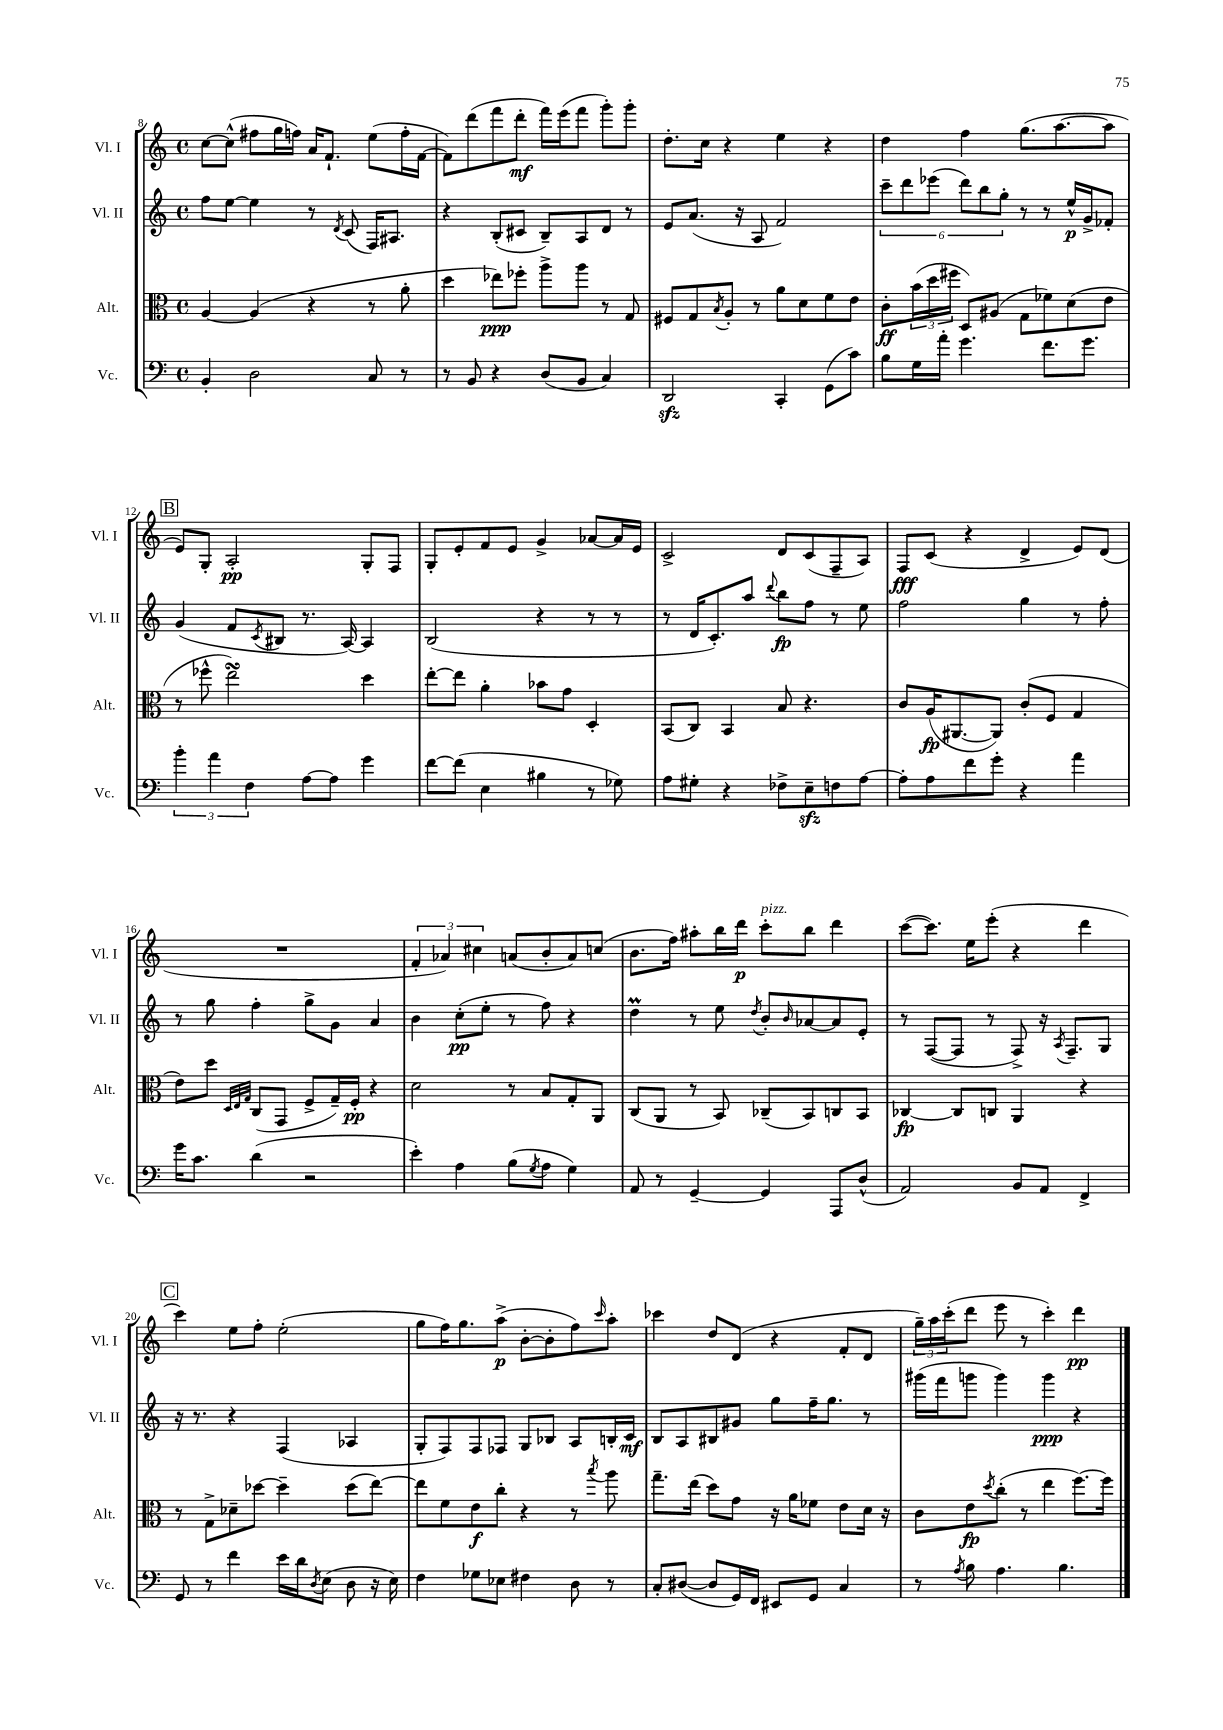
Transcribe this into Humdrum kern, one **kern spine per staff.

**kern	**kern	**kern	**kern
*staff4	*staff3	*staff2	*staff1
*clefF4	*clefC3	*clefG2	*clefG2
*k[]	*k[]	*k[]	*k[]
*M4/4	*M4/4	*M4/4	*M4/4
*met(c)	*met(c)	*met(c)	*met(c)
4BB'/	[4A/	8ff\L	[8cc\L
.	.	[8ee\J	(8cc^^\]J
2D\	(4A/]	4ee\]	8ff#\L
.	.	.	16gg\L
.	.	.	16ff\JJ)
.	4r	8r	16a/LK
.	.	.	8.f`/J
.	.	8qd/	.
.	.	(8c/	.
8C/	8r	16F/LK)	(8ee\L
.	.	8.A#/J	.
8r	8a'\	.	16ff'\L
.	.	.	[16f\JJ
=	=	=	=
8r	4dd\	4r	8f\]L)
8BB/	.	.	(8ddd\
4r	8ee-\L)	(8B'/L	8fff\
.	8ff-'\J	8c#/J	8ddd'\J
(8D/L	8aa^\L	8B~/L)	16fff\LL)
.	.	.	(16eee\J
8BB/J	8aa\J	8A/	8fff\J
4C/)	8r	8d/J	8ggg'\L)
.	8G/	8r	8ggg'\J
=	=	=	=
2DD/	8F#/L	8e/L	8.dd'\L
.	8G/	(8.a/J	.
.	.	.	16cc\Jk
.	8qB/	.	.
.	8A'/J	.	4r
.	.	16r	.
.	8r	8A/	.
4CC'/	8a\L	2f/)	4ee\
.	8d\	.	.
(8GG\L	8f\	.	4r
8c\J)	8e\J	.	.
=	=	=	=
8B\L	8c'\L	12ccc~\L	4dd\
.	.	12ddd\	.
16G\L	(24b\L	.	.
.	24dd\	(12eee-\J	.
16a'\JJ	.	.	.
.	24ff#\JJ	.	.
4.g\	8D/L)	12ddd\L)	4ff\
.	.	12bb\	.
.	(8A#/J	.	.
.	.	12gg'\J	.
.	8G\L	8r	(8.gg\L
8.f\L	8f-\)	8r	.
.	.	.	[8.aa\
.	(8d\	16ee^^/LL	.
8.g\J	.	16g^/J	.
.	8e\J	8f-'/J	8aa\]J
=	=	=	=
6b'\	8r	(4g/	8e/L)
.	8ff-^^\	.	8G'/J
6a\	.	.	.
.	2ee\)	8f/L	2A'/
6F\	.	.	.
.	.	8qc/	.
.	.	8B#/J	.
[8A\L	.	8.r	.
8A\]J	.	.	.
.	.	[16A/)	.
4g\	4dd\	4A/]	8G'/L
.	.	.	8F/J
=	=	=	=
[8f\L	[8ee'\L	(2B/	8G'/L
(8f\]J	8ee\]J	.	8e'/
4E\	4a'\	.	8f/
.	.	.	8e/J
4B#\	8b-\L	4r	4g^/
.	8g\J	.	.
8r	4D'/	8r	[8a-/L
8G-\)	.	8r	16a-/]L
.	.	.	16e/JJ
=	=	=	=
8A\L	(8BB/L	8r	2c^/
8G#'\J	8C/J)	16d/LK	.
.	.	8.c'/)	.
4r	4BB/	.	.
.	.	8aa/J	.
.	.	8qqddd/	.
8F-^\L	8B/	8bb\L	8d/L
8E~\	4.r	8ff\J	(8c/
8F\	.	8r	8F~/
[8A\J	.	8ee\	8A/J)
=	=	=	=
8A'\]L	8c/L	2ff\	8F/L
8A\	(16A/K	.	(8c/J
.	[8.AA#/	.	.
8f\	.	.	4r
8g'\J	8AA#/]J)	.	.
4r	(8c'/L	4gg\	4d^/
.	8F/J	.	.
4a\	4G/	8r	8e/L)
.	.	8ff'\	(8d/J
=	=	=	=
16g\LK	8e\L)	8r	1r
8.c\J	.	.	.
.	8dd\J	8gg\	.
.	32qqD/LLL	.	.
.	32qqE/	.	.
.	32qqG/JJJ	.	.
(4d\	(8C/L	4ff'\	.
.	8GG/J	.	.
2r	8F^/L	8gg^\L	.
.	16G~/L)	8g\J	.
.	16F'/JJ	.	.
.	4r	4a/	.
=	=	=	=
4e'\)	2d\	4b\	6f'/
.	.	.	6a-/)
4A\	.	(8cc'\L	.
.	.	.	6cc#\
.	.	8ee'\J	.
(8B\L	8r	8r	(8a/L
8qG/	.	.	.
8A\J	8B/L	8ff\)	8b'/
4G\)	8G'/	4r	8a/)
.	8AA/J	.	(8cc/J
=	=	=	=
8AA/	(8C/L	4dd\	8.b\L
8r	8AA/J	.	.
.	.	.	16ff\Jk)
[4GG~/	8r	8r	8aa#'\L
.	8BB/)	8ee\	16bb\L
.	.	.	16ddd\JJ
.	.	8qdd/	.
4GG/]	(8C-~/L	8b'/L	8ccc'\L
.	.	16qqb/	.
.	8BB/)	[8a-/	8bb\J
8AAA/L	8C/	8a-/]	4ddd\
(8D^^/J	8BB/J	8e'/J	.
=	=	=	=
2AA/)	[4C-/	8r	([8ccc\L
.	.	([8F/L	8.ccc\]J)
.	8C-/]L	8F/]J	.
.	.	.	16ee\LK
.	8C/J	8r	(8eee'\J
8BB/L	4AA/	8F^/)	4r
8AA/J	.	16r	.
.	.	8qA/	.
.	.	8.F~/L	.
4FF^/	4r	.	4ddd\
.	.	8G/J	.
=	=	=	=
8GG/	8r	16r	4ccc\)
.	.	8.r	.
8r	8G^\L	.	.
4f\	8d-~\	4r	8ee\L
.	[8dd-\J	.	8ff'\J
16e\LL	4dd-~\]	(4F/	(2ee'\
16d\J	.	.	.
8qD/	.	.	.
(8E\J	.	.	.
8D\	(8dd-\L	4A-/	.
16r	[8ee\J)	.	.
16E\)	.	.	.
=	=	=	=
4F\	8ee\]L	8G'/L	8gg\L
.	8f\	8F/)	16ff\K)
.	.	.	8.gg\
8G-\L	8e\	8F/	.
8E-\J	8cc'\J	8F-/J	(8aa^\J
4F#\	4r	8G/L	[8b'\L
.	.	8B-/J	8b'\]
8D\	8r	8A/L	8ff\)
.	8qbb/	.	16qqccc/
8r	8aa\	16B'/L	8aa'\J
.	.	16c/JJ	.
=	=	=	=
8C'/L	8.gg~\L	8B/L	4ccc-\
([8D#/J	.	8A/	.
.	(16ee\Jk	.	.
8D#/]L	8dd\L)	8B#/	8dd/L
16GG/L)	8g\J	8g#/J	(8d/J
16FF/JJ	.	.	.
8EE#/L	16r	8gg\L	4r
.	16a\LK	.	.
8GG/J	8f-\J	16ff~\K	.
.	.	8.gg\J	.
4C/	8e\L	.	8f'/L
.	16d\Jk	8r	8d/J
.	16r	.	.
=	=	=	=
8r	8c\L	(16ggg#\LL	24gg~\LL)
.	.	.	24aa\
.	.	16fff\J	.
.	.	.	(24ccc'\J
8qA/	.	.	.
8B\	8e\	8ggg\J	8ddd\J
.	8qdd/	.	.
4.A\	(8cc'\J	4ggg\)	8eee\
.	8r	.	8r
.	4ee\	4ggg\	4ccc'\)
4.B\	.	.	.
.	[8.ff\L)	4r	4ddd\
.	16ff\]Jk	.	.
==	==	==	==
*-	*-	*-	*-
